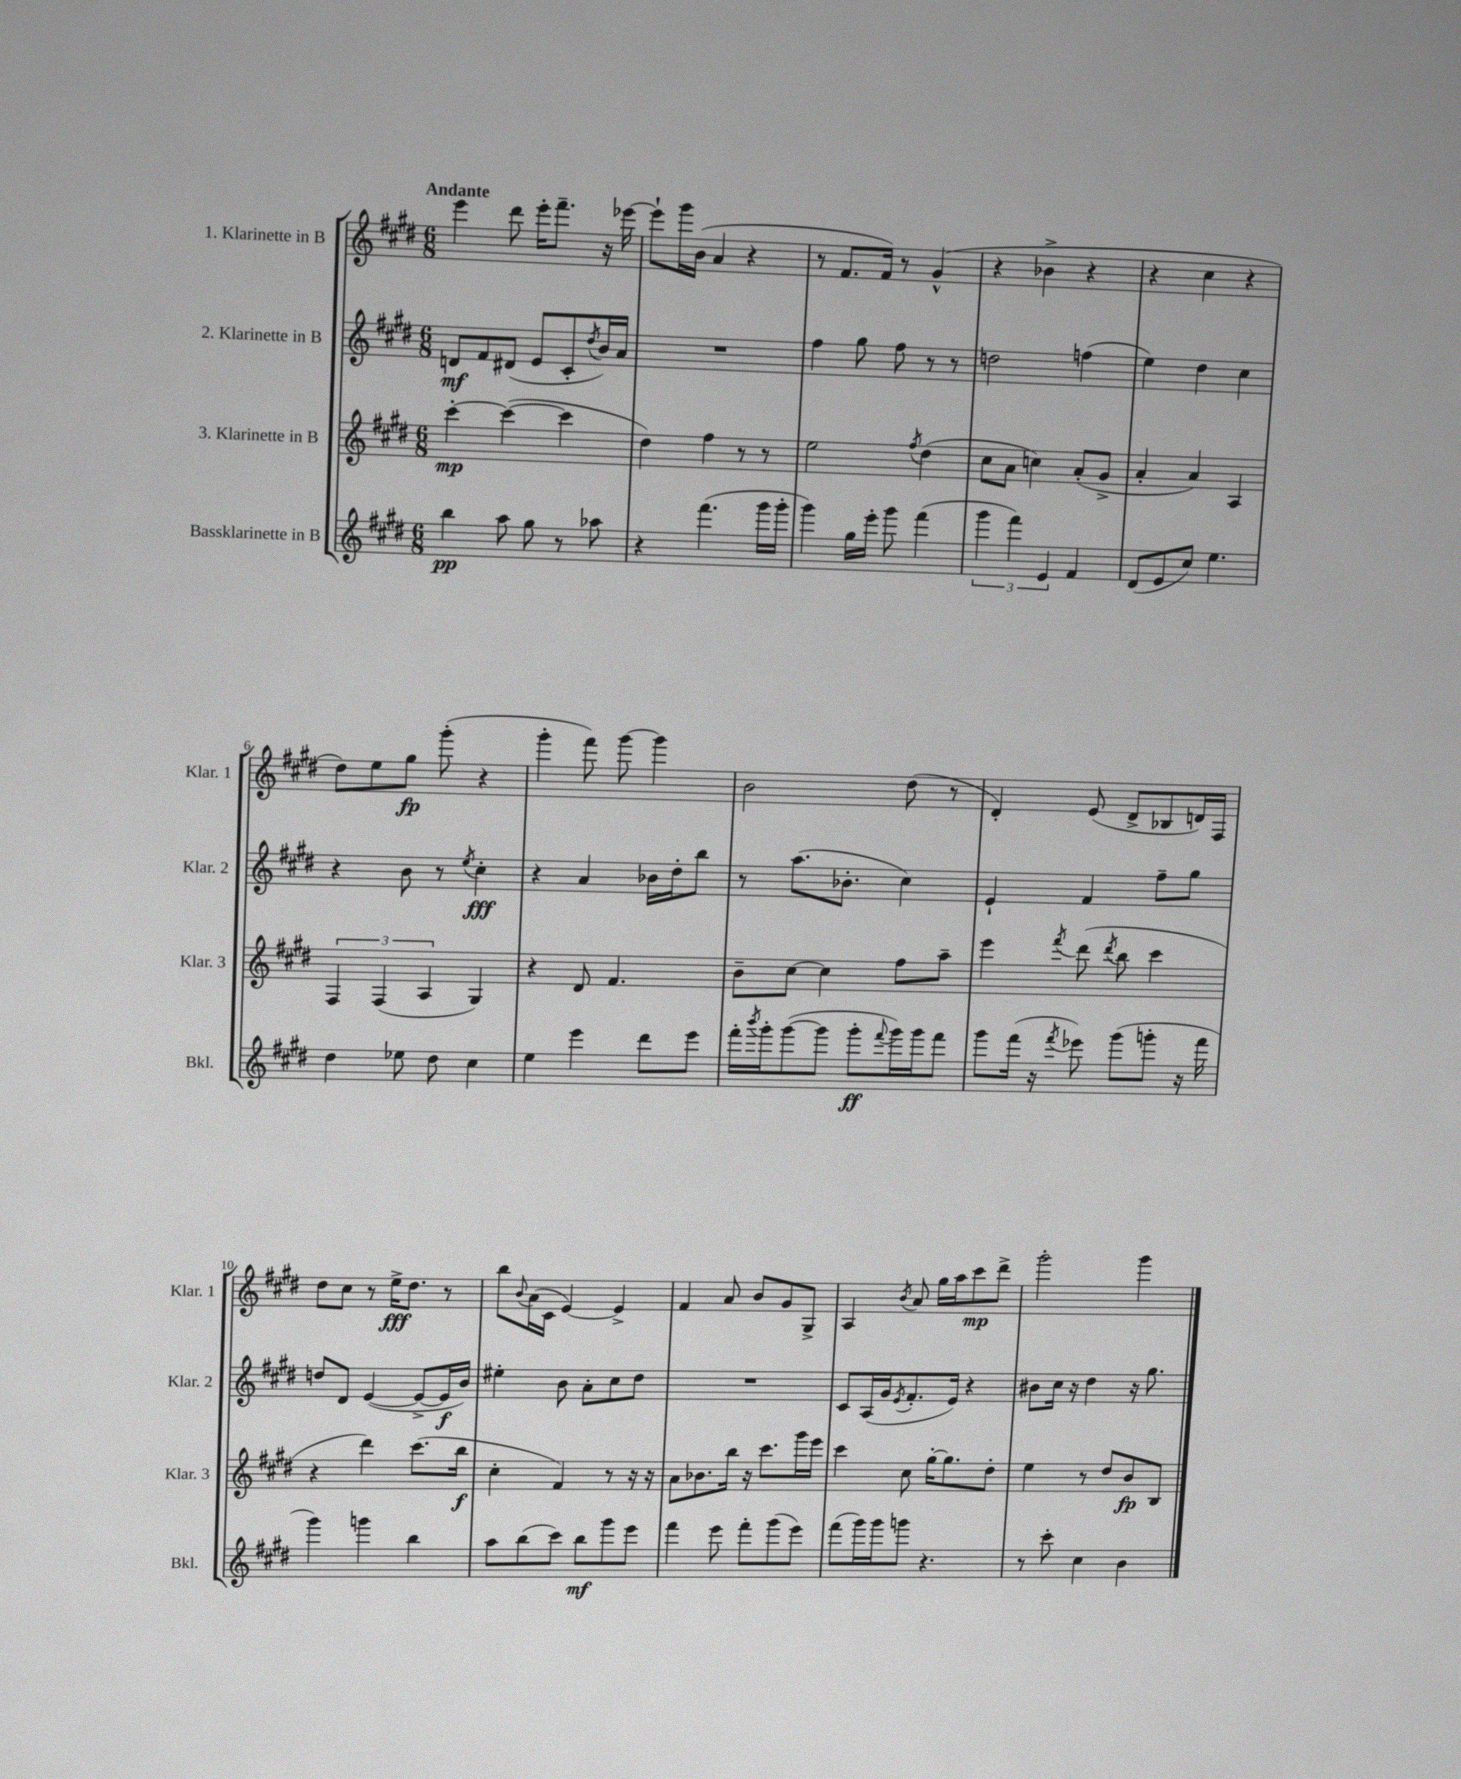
<<
\new StaffGroup <<
\new Staff = "s0" \with { instrumentName = "1. Klarinette in B" shortInstrumentName = "Klar. 1" } {
    \clef treble \key e \major \numericTimeSignature \time 6/8 \tempo "Andante"
    e'''4 dis'''8 e'''16-. fis'''8.-- r16 ees'''16~ |
    ees'''8-! gis'''16 b'16( a'4 r4 |
    r8 fis'8. fis'16) r8 gis'4-^( |
    r4 bes'4-> r4 |
    r4 cis''4 r4 |
    dis''8) e''8 gis''8\fp gis'''8-.( r4 |
    gis'''4-. fis'''8) gis'''8~ gis'''4 |
    b'2 dis''8( r8 |
    dis'4-.) e'8( dis'8-> bes8 d'16) fis16 |
    dis''8 cis''8 r8 e''16->\fff dis''8. r8 |
    b''8 \appoggiatura { b'8 } a'16( cis'16 e'4~) e'4-> |
    fis'4 a'8 b'8 gis'8 gis8-> |
    a4 \acciaccatura { b'8 } a'8 gis''16 a''16 cis'''8\mp dis'''8-> |
    gis'''2-. gis'''4 \bar "|." |
}
\new Staff = "s1" \with { instrumentName = "2. Klarinette in B" shortInstrumentName = "Klar. 2" } {
    \clef treble \key e \major \numericTimeSignature \time 6/8
    d'8\mf fis'8 dis'8( e'8 cis'8-. \acciaccatura { dis''8 } b'16) a'16 |
    R2. |
    fis''4 gis''8 fis''8 r8 r8 |
    d''2 f''4( |
    e''4) dis''4 cis''4 |
    r4 b'8 r8 \acciaccatura { e''8 } cis''4-.\fff |
    r4 a'4 bes'16 dis''16-. b''8 |
    r8 a''8.( bes'8.-. cis''4) |
    e'4-! fis'4 fis''8-- gis''8 |
    d''8 dis'8 e'4~( e'8~-> e'16\f b'16) |
    eis''4-. b'8 a'8-. cis''8 dis''8 |
    R2. |
    cis'8 a16( gis'16 \acciaccatura { e'8 } fis'8.-. e'16) r4 |
    bis'8 cis''16 r16 dis''4 r16 gis''8. \bar "|." |
}
\new Staff = "s2" \with { instrumentName = "3. Klarinette in B" shortInstrumentName = "Klar. 3" } {
    \clef treble \key e \major \numericTimeSignature \time 6/8
    cis'''4~-.\mp cis'''4~( cis'''4 |
    dis''4) fis''4 r8 r8 |
    e''2 \acciaccatura { fis''8 } dis''4( |
    cis''8 a'8 c''4) a'8-.( gis'8-> |
    a'4-. a'4) a4 |
    \tuplet 3/2 { fis4 fis4( a4 } gis4) |
    r4 dis'8 fis'4. |
    b'8-- cis''8~ cis''4 fis''8 a''8-- |
    e'''4 \acciaccatura { fis'''8 } dis'''8( \acciaccatura { dis'''8 } b''8 cis'''4 |
    r4 dis'''4) cis'''8.( b''16\f |
    cis''4-. fis'4) r8 r16 r16 |
    a'8 bes'8. b''16 r16 cis'''8. gis'''16 e'''16 |
    cis'''4 cis''8 gis''16~-. gis''8. dis''8-. |
    e''4 r8 dis''8 b'8\fp b8 \bar "|." |
}
\new Staff = "s3" \with { instrumentName = "Bassklarinette in B" shortInstrumentName = "Bkl." } {
    \clef treble \key e \major \numericTimeSignature \time 6/8
    b''4\pp a''8 gis''8 r8 aes''8 |
    r4 fis'''4.( gis'''16 gis'''16-. |
    gis'''4) gis''16 e'''16-. gis'''8 fis'''4( |
    \tuplet 3/2 { gis'''4 fis'''4) e'4 } fis'4 |
    dis'8( e'8 cis''8) e''4. |
    dis''4 ees''8 dis''8 cis''4 |
    e''4 e'''4 dis'''8 e'''8 |
    fis'''16-. \acciaccatura { b'''8 } gis'''16-. gis'''8~( gis'''8 gis'''8-.\ff \appoggiatura { fis'''8 } gis'''16) gis'''16 fis'''8 |
    gis'''8 fis'''16( r16 \acciaccatura { fis'''8 } ees'''8) gis'''8( g'''8-. r16 fis'''16 |
    gis'''4) g'''4 b''4 |
    a''8 b''8( cis'''8) b''8\mf gis'''8 e'''8 |
    fis'''4 e'''8 fis'''8-. gis'''8( e'''8) |
    fis'''8( gis'''16) gis'''16 g'''8 r4. |
    r8 cis'''8-. cis''4 b'4 \bar "|." |
}
>>
>>
